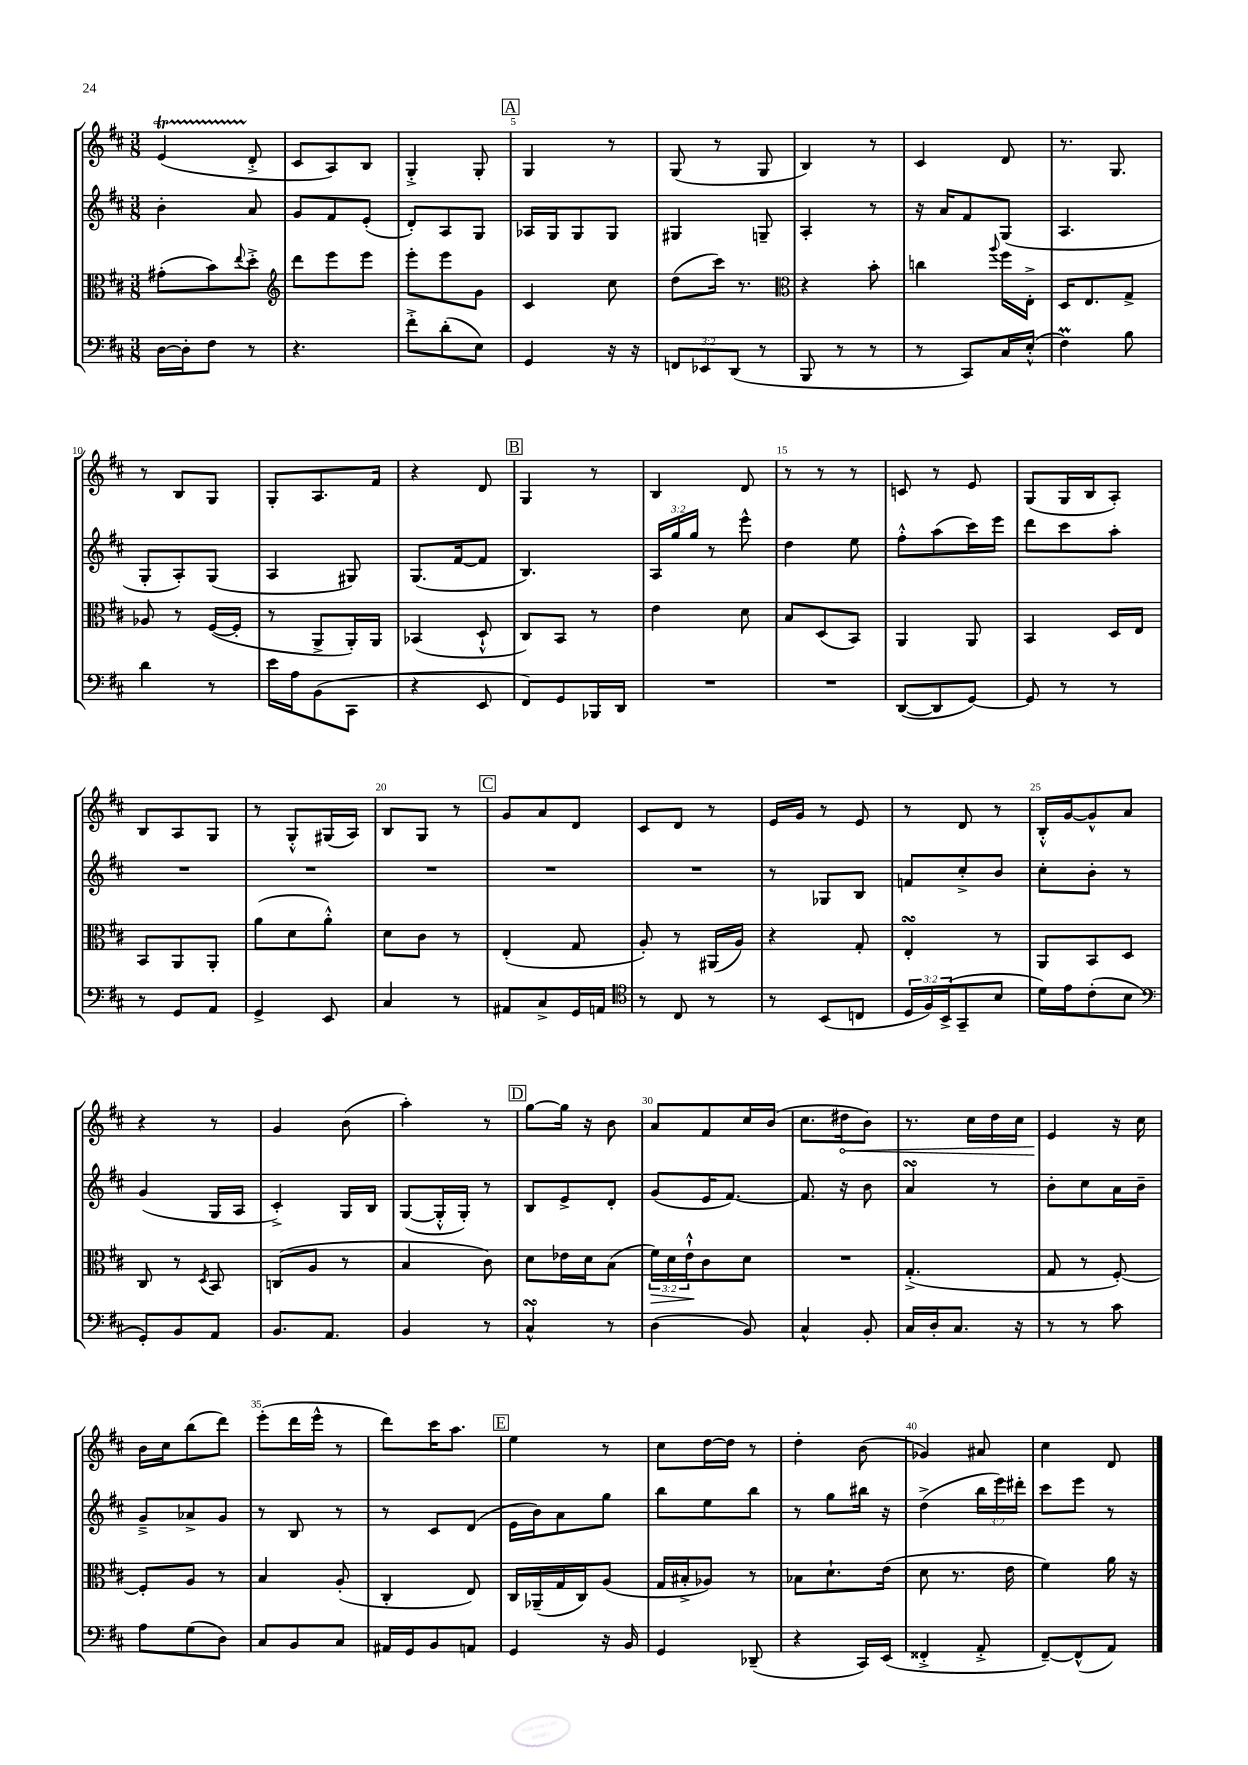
<<
\new StaffGroup <<
\new Staff = "s0" {
    \clef treble \key d \major \numericTimeSignature \time 3/8
    e'4\startTrillSpan( d'8-.->\stopTrillSpan |
    cis'8 a8) b8 |
    g4-.-> g8-. |
    \mark \markup { \box "A" } g4 r8 |
    g8( r8 g8 |
    b4) r8 |
    cis'4 d'8 |
    r8. g8. |
    r8 b8 g8 |
    g8-. a8. fis'16 |
    r4 d'8 |
    \mark \markup { \box "B" } g4 r8 |
    b4 d'8 |
    r8 r8 r8 |
    c'8 r8 e'8 |
    g8( g16 b16 a8-.) |
    b8 a8 g8 |
    r8 g8-.-^ gis16( a16) |
    b8 g8 r8 |
    \mark \markup { \box "C" } g'8 a'8 d'8 |
    cis'8 d'8 r8 |
    e'16 g'16 r8 e'8 |
    r8 d'8 r8 |
    b16-.-^ g'16~ g'8-^ a'8 |
    r4 r8 |
    g'4 b'8( |
    a''4-.) r8 |
    \mark \markup { \box "D" } g''8~ g''16 r16 b'8 |
    a'8 fis'8 cis''16 b'16( |
    cis''8. \once \override Hairpin.circled-tip = ##t dis''16\< b'8) |
    r8. cis''16 d''16 cis''16 |
    e'4\! r16 cis''16 |
    b'16 cis''16 b''8( d'''8) |
    e'''8-.( d'''16 e'''16-^ r8 |
    d'''8) cis'''16 a''8. |
    \mark \markup { \box "E" } e''4 r8 |
    cis''8 d''16~ d''16 r8 |
    d''4-. b'8( |
    ges'4) ais'8 |
    cis''4 d'8 \bar "|." |
}
\new Staff = "s1" {
    \clef treble \key d \major \numericTimeSignature \time 3/8 \override Staff.TupletNumber.text = #tuplet-number::calc-fraction-text
    b'4-. a'8 |
    g'8 fis'8 e'8-.( |
    d'8-.) a8 g8 |
    \mark \markup { \box "A" } aes16 g16 g8 g8 |
    gis4 g8-- |
    a4-. r8 |
    r16 a'16 fis'8 g8( |
    a4. |
    g8-. a8-.) g8( |
    a4 gis8) |
    g8.( fis'16~ fis'8 |
    \mark \markup { \box "B" } b4.) |
    \tuplet 3/2 { a16 g''16 g''16 } r8 e'''8-^ |
    d''4 e''8 |
    fis''8-.-^ a''8( cis'''16) e'''16 |
    d'''8 cis'''8 a''8-. |
    R4. |
    R4. |
    R4. |
    \mark \markup { \box "C" } R4. |
    R4. |
    r8 ges8 b8 |
    f'8 cis''8-.-> b'8 |
    cis''8-. b'8-. r8 |
    g'4( g16 a16 |
    cis'4-.->) g16 b16 |
    g8~( g16-.-^ g16-.) r8 |
    \mark \markup { \box "D" } b8 e'8-> d'8-. |
    g'8( e'16 fis'8.~) |
    fis'8. r16 b'8 |
    a'4\turn r8 |
    b'8-. cis''8 a'16 b'16-- |
    g'8---> aes'8-> g'8 |
    r8 b8 r8 |
    r8 cis'8 d'8( |
    \mark \markup { \box "E" } e'16 b'16) a'8 g''8 |
    b''8 e''8 b''8 |
    r8 g''8 bis''16 r16 |
    d''4->( \tuplet 3/2 { b''16 e'''16) dis'''16-. } |
    cis'''8 e'''8 r8 \bar "|." |
}
\new Staff = "s2" {
    \clef alto \key d \major \numericTimeSignature \time 3/8 \override Staff.TupletNumber.text = #tuplet-number::calc-fraction-text
    gis'8-.( b'8) \appoggiatura { e''8 } d''8-.-> |
    \clef treble d'''8 e'''8 e'''8 |
    e'''8-. e'''8 g'8 |
    \mark \markup { \box "A" } cis'4 cis''8 |
    d''8( cis'''16) r8. |
    \clef alto r4 b'8-. |
    c''4 \appoggiatura { a''8 } fis''16 e16-.-> |
    d16 e8. g8-> |
    aes8 r8 fis16~( fis16-. |
    r8 a,8-> a,16-.) a,16 |
    bes,4( d8-!-^ |
    \mark \markup { \box "B" } cis8) b,8 r8 |
    e'4 d'8 |
    b8 d8( b,8) |
    a,4 a,8 |
    b,4 d16 e16 |
    b,8 a,8 a,8-. |
    a'8( d'8 a'8-.-^) |
    d'8 cis'8 r8 |
    \mark \markup { \box "C" } e4-.( g8 |
    a8-.) r8 ais,16( a16) |
    r4 g8-. |
    e4-.\turn r8 |
    a,8 b,8 d8 |
    cis8 r8 \acciaccatura { d8 } b,8 |
    c8( a8 r8 |
    b4 cis'8) |
    \mark \markup { \box "D" } d'8 ees'16 d'16 b8( |
    \tuplet 3/2 { fis'16\>) d'16 e'16-!-^\! } cis'8 d'8 |
    R4. |
    g4.-.->( |
    g8 r8 fis8~-.) |
    fis8-. a8 r8 |
    b4 a8-.( |
    cis4-. e8) |
    \mark \markup { \box "E" } cis16 aes,16--( g16 cis16) a8( |
    g16 bis16-.-> aes8) r8 |
    bes8 d'8.-! e'16( |
    d'8 r8. e'16 |
    fis'4) a'16 r16 \bar "|." |
}
\new Staff = "s3" {
    \clef bass \key d \major \numericTimeSignature \time 3/8 \override Staff.TupletNumber.text = #tuplet-number::calc-fraction-text
    d16~ d16-. fis8 r8 |
    r4. |
    fis'8-.-> d'8-.( e8) |
    \mark \markup { \box "A" } g,4 r16 r16 |
    \tuplet 3/2 { f,8 ees,8 d,8( } r8 |
    b,,8 r8 r8 |
    r8 cis,8) cis16 e16-.-^( |
    fis4\prall) b8 |
    d'4 r8 |
    e'16 a16 b,8( cis,8 |
    r4 e,8 |
    \mark \markup { \box "B" } fis,8) g,8 bes,,16 d,16 |
    R4. |
    R4. |
    d,8~( d,8 g,8~) |
    g,8 r8 r8 |
    r8 g,8 a,8 |
    g,4-> e,8 |
    cis4 r8 |
    \mark \markup { \box "C" } ais,8 cis8-> g,16 a,16 |
    \clef tenor r8 cis8 r8 |
    r8 b,8( c8 |
    \tuplet 3/2 { d16 fis16) b,16->( } g,8-- b8 |
    d'16) e'16 cis'8-.( b8 |
    \clef bass g,8-.) b,8 a,8 |
    b,8. a,8. |
    b,4 r8 |
    \mark \markup { \box "D" } cis4-^\turn r8 |
    d4( b,8) |
    cis4-^ b,8-. |
    cis16 d16-. cis8. r16 |
    r8 r8 cis'8 |
    a8 g8( d8) |
    cis8 b,8 cis8 |
    ais,16 g,16 b,8 a,8 |
    \mark \markup { \box "E" } g,4 r16 b,16 |
    g,4 des,8--( |
    r4 cis,16) e,16( |
    fisis,4-.-> a,8-.-> |
    fis,8~--) fis,8-^( a,8) \bar "|." |
}
>>
>>
\layout { \context { \Score currentBarNumber = #2 \override BarNumber.break-visibility = ##(#f #t #t) barNumberVisibility = #(every-nth-bar-number-visible 5) } }
